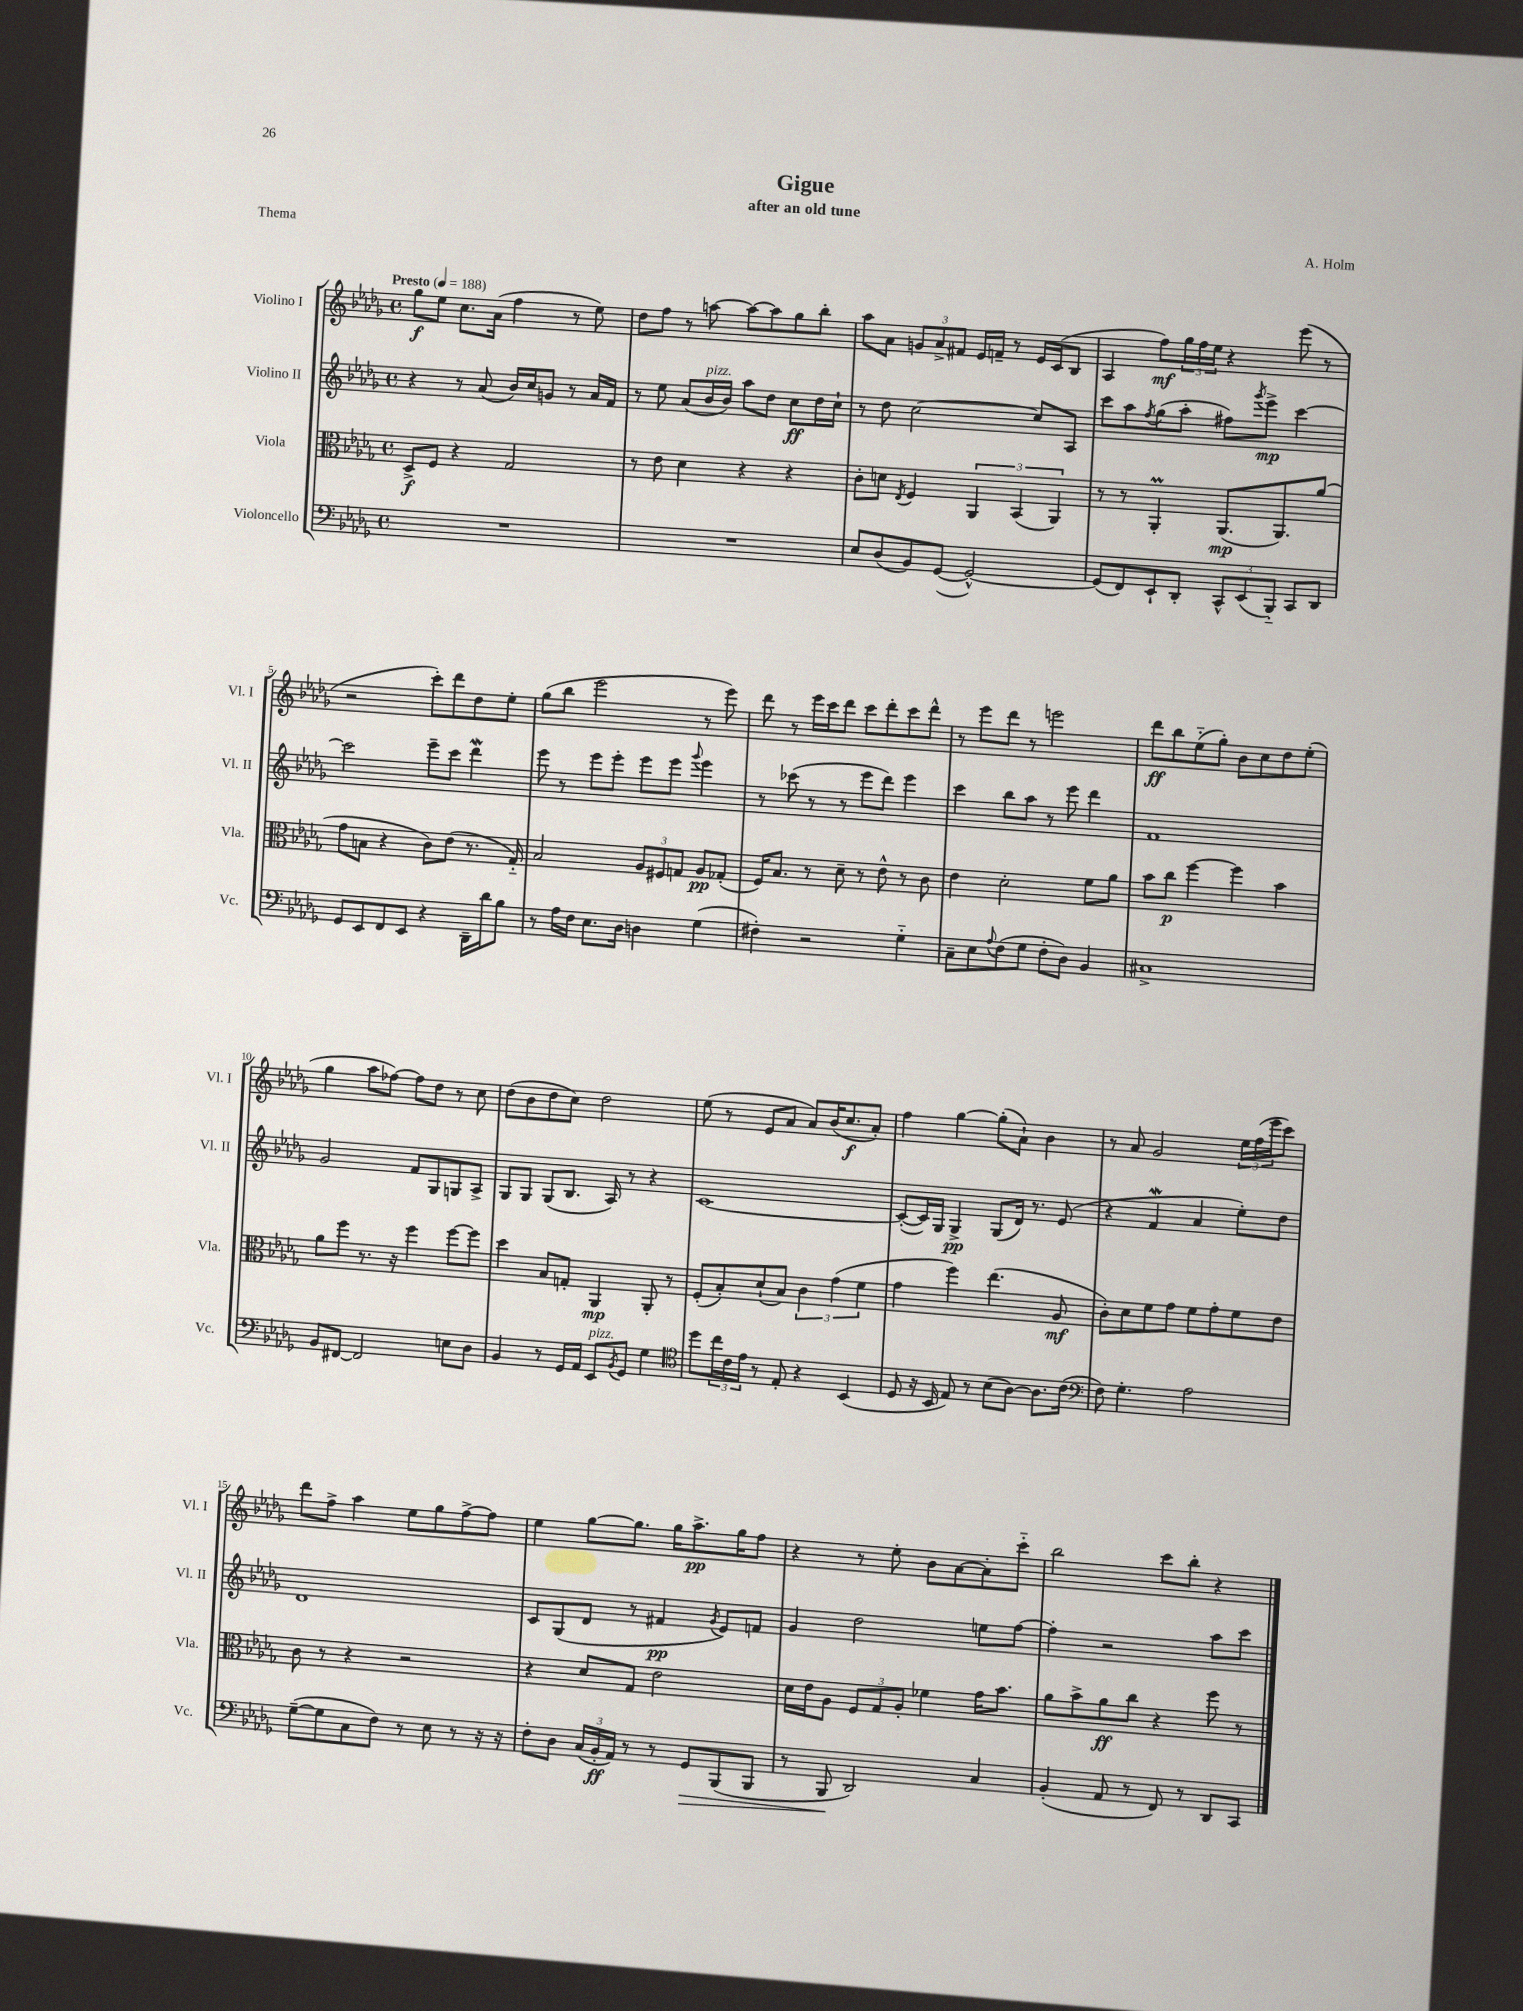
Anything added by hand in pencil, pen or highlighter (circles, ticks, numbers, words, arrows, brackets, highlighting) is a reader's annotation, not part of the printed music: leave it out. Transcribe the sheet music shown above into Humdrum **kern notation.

**kern	**dynam	**kern	**dynam	**kern	**dynam	**kern	**dynam
*part4	*part4	*part3	*part3	*part2	*part2	*part1	*part1
*staff4	*staff4	*staff3	*staff3	*staff2	*staff2	*staff1	*staff1
*I"Violoncello	*	*I"Viola	*	*I"Violino II	*	*I"Violino I	*
*I'Vc.	*	*I'Vla.	*	*I'Vl. II	*	*I'Vl. I	*
*clefF4	*	*clefC3	*	*clefG2	*	*clefG2	*
*k[b-e-a-d-g-]	*	*k[b-e-a-d-g-]	*	*k[b-e-a-d-g-]	*	*k[b-e-a-d-g-]	*
*M4/4	*	*M4/4	*	*M4/4	*	*M4/4	*
*met(c)	*	*met(c)	*	*met(c)	*	*met(c)	*
*MM188	*	*MM188	*	*MM188	*	*MM188	*
=1	=1	=1	=1	=1	=1	=1	=1
!	!	!	!	!	!	!LO:TX:a:B:t=Presto	!
1r	.	8D-^/L	f	4r	.	8gg-\L	f
.	.	8F/J	.	.	.	8ee-\J	.
.	.	4r	.	8r	.	8.cc\L	.
.	.	.	.	(8a-/	.	.	.
.	.	.	.	.	.	(16a-\Jk	.
.	.	2G-/	.	16b-/LL)	.	4ff\	.
.	.	.	.	16cc/J	.	.	.
.	.	.	.	8gn/J	.	.	.
.	.	.	.	8r	.	8r	.
.	.	.	.	16a-/LL	.	8ee-\)	.
.	.	.	.	16f/JJ	.	.	.
=2	=2	=2	=2	=2	=2	=2	=2
1r	.	8r	.	8r	.	8dd-\L	.
.	.	8e-\	.	8ee-\	.	8ff\J	.
.	.	4d-\	.	(8a-/L	.	8r	.
!	!	!	!	!LO:TX:a:i:t=pizz.	!	!	!
.	.	.	.	16b-/L	.	[8aan\	.
.	.	.	.	16b-/JJ)	.	.	.
.	.	4r	.	8aa-\L	.	8aa\L_	.
.	.	.	.	8dd-\J	.	8aa\]	.
.	.	4r	.	8cc\L	ff	8gg-\	.
.	.	.	.	16dd-\L	.	8bb-'\J	.
.	.	.	.	16cc`\JJ	.	.	.
=3	=3	=3	=3	=3	=3	=3	=3
8E-/L	.	8c'\L	.	8r	.	8aa-\L	.
(8D-/	.	8dn\J	.	8dd-\	.	8a-\J	.
.	.	8qE-/	.	.	.	.	.
8BB-/)	.	4F/	.	[2cc\	.	12gn/L	.
.	.	.	.	.	.	12a-^/	.
([8GG-/J	.	.	.	.	.	.	.
.	.	.	.	.	.	12f#X/J	.
2GG-^^/_)	.	6AA-/	.	.	.	16e-/LL	.
.	.	.	.	.	.	16fn~/JJ	.
.	.	.	.	.	.	8r	.
.	.	(6BB-/	.	.	.	.	.
.	.	.	.	8cc/L]	.	16e-/LL	.
.	.	.	.	.	.	(16c/J	.
.	.	6AA-/)	.	.	.	.	.
.	.	.	.	8A-/J	.	8B-/J	.
=4	=4	=4	=4	=4	=4	=4	=4
(8GG-/L]	.	8r	.	8ccc\L	.	4A-/	.
8FF/)	.	8r	.	8aa-\	.	.	.
.	.	.	.	8qff/	.	.	.
8EE-`/	.	4AA-M'/	.	(8gg-\	.	8ff\L)	mf
8DD-'/J	.	.	.	8aa-'\J	.	24gg-\L	.
.	.	.	.	.	.	24ff\	.
.	.	.	.	.	.	24ee-\JJ	.
12CC^^/L	.	(8.AA-/L	mp	8ff#X\L)	.	4r	.
(12EE-/	.	.	.	.	.	.	.
.	.	.	.	8qggg-/	.	.	.
.	.	.	.	8eee-^\J	mp	.	.
12BBB-/J)	.	.	.	.	.	.	.
.	.	8.AA-/)	.	.	.	.	.
8CC/L	.	.	.	[4ccc\	.	(8eee-\	.
8DD-/J	.	(8a-/J	.	.	.	8r	.
!!LO:LB:g=z
=5	=5	=5	=5	=5	=5	=5	=5
8GG-/L	.	8g-\L	.	2ccc\]	.	2r	.
8EE-/	.	8Bn\J	.	.	.	.	.
8FF/	.	4r	.	.	.	.	.
8EE-/J	.	.	.	.	.	.	.
4r	.	8c\L)	.	8eee-~\L	.	8ccc'\L)	.
.	.	(8e-\J	.	8ccc\J	.	8ddd-\	.
16DD-~\LL	.	8.r	.	4ddd-w\	.	8dd-\	.
16d-\J	.	.	.	.	.	.	.
8B-\J	.	.	.	.	.	8ee-'\J	.
.	.	16G-/)	.	.	.	.	.
=6	=6	=6	=6	=6	=6	=6	=6
8r	.	2B-/	.	8eee-\	.	(8gg-\L	.
16A-\LL	.	.	.	8r	.	8bb-\J	.
16F\JJ	.	.	.	.	.	.	.
8.E-\L	.	.	.	8eee-\L	.	2eee-\	.
.	.	.	.	8eee-'\J	.	.	.
16D-\Jk	.	.	.	.	.	.	.
4Dn\	.	12A-/L	.	8eee-\L	.	.	.
.	.	12F#X/	.	.	.	.	.
.	.	.	.	8eee-\J	.	.	.
.	.	12Gn/J	.	.	.	.	.
.	.	.	.	8qqggg-/	.	.	.
(4G-\	.	8A-/L	pp	4eee-\	.	8r	.
.	.	(8G-X'/J	.	.	.	8eee-\)	.
=7	=7	=7	=7	=7	=7	=7	=7
4F#X'\)	.	16F/KL)	.	8r	.	8ddd-\	.
.	.	8.B-/J	.	.	.	.	.
.	.	.	.	(8ccc-X\	.	8r	.
2r	.	8r	.	8r	.	16eee-\LL	.
.	.	.	.	.	.	16ccc\J	.
.	.	8d-~\	.	8r	.	8ddd-\J	.
.	.	8r	.	8eee-\L	.	8ccc\L	.
.	.	8e-^^\	.	8ddd-\J)	.	8ddd-'\	.
4G-\	.	8r	.	4eee-\	.	8ccc\	.
.	.	8c\	.	.	.	8ddd-^^\J	.
=8	=8	=8	=8	=8	=8	=8	=8
8C~\L	.	4e-\	.	4ccc\	.	8r	.
8E-\	.	.	.	.	.	8eee-\L	.
8qqA-/	.	.	.	.	.	.	.
(8F\	.	2d-'\	.	8bb-\L	.	8ddd-\J	.
8G-\J	.	.	.	8aa-\J	.	8r	.
8F'\L	.	.	.	8r	.	2eeen\	.
8D-\J)	.	.	.	8eee-\	.	.	.
4BB-/	.	8f\L	.	4ddd-\	.	.	.
.	.	8a-\J	.	.	.	.	.
=9	=9	=9	=9	=9	=9	=9	=9
1C#X^	.	8b-\L	.	1f	.	8ddd-\L	ff
.	.	8cc\J	p	.	.	8bb-\	.
.	.	[4ff\	.	.	.	(8ee-\	.
.	.	.	.	.	.	8gg-'\J)	.
.	.	4ff\]	.	.	.	8b-\L	.
.	.	.	.	.	.	8cc\	.
.	.	4b-\	.	.	.	8dd-\	.
.	.	.	.	.	.	(8ee-'\J	.
!!LO:LB:g=z
=10	=10	=10	=10	=10	=10	=10	=10
8BB-/L	.	8a-\L	.	2g-/	.	4gg-\	.
[8FF#X/J	.	8ff\J	.	.	.	.	.
2FF#/]	.	8.r	.	.	.	8aa-\L	.
.	.	.	.	.	.	[8ff-X\J)	.
.	.	16r	.	.	.	.	.
.	.	4ff\	.	8f/L	.	8ff-\L]	.
.	.	.	.	8G-/	.	8dd-\J	.
8En\L	.	[8ff\L	.	8Gn/	.	8r	.
8D-\J	.	8ff\J]	.	8A-^/J	.	8cc\	.
=11	=11	=11	=11	=11	=11	=11	=11
4BB-/	.	4dd-\	.	8G-/L	.	(8dd-\L	.
.	.	.	.	8G-/J	.	8b-\	.
8r	.	8B-/L	.	(8G-/L	.	8dd-\	.
16GG-/LL	.	8Gn'/J	.	8.B-/J	.	8cc\J)	.
16AA-/JJ	.	.	.	.	.	.	.
!LO:TX:a:i:t=pizz.	!	!	!	!	!	!	!
8EE-/L	.	4AA-/	mp	.	.	2dd-\	.
.	.	.	.	16A-/)	.	.	.
8qBB-/	.	.	.	.	.	.	.
8GG-/J	.	.	.	8r	.	.	.
4G-\	.	8AA-'/	.	4r	.	.	.
.	.	8r	.	.	.	.	.
=12	=12	=12	=12	=12	=12	=12	=12
*clefC4	*	*	*	*	*	*	*
8dd-\L	.	(8F'/L	.	[1c	.	(8ee-\	.
24cc\L	.	8B-'/)	.	.	.	8r	.
24c\	.	.	.	.	.	.	.
24e-\JJ	.	.	.	.	.	.	.
8r	.	(8d-`/	.	.	.	8e-/L	.
8E-'/	.	8B-/J)	.	.	.	8a-/J	.
4r	.	6c\	.	.	.	8a-/L)	.
.	.	.	.	.	.	(16b-/K	.
.	.	(6g-\	.	.	.	.	.
.	.	.	.	.	.	8.cc/	f
(4BB-/	.	.	.	.	.	.	.
.	.	6f\	.	.	.	.	.
.	.	.	.	.	.	8a-'/J)	.
=13	=13	=13	=13	=13	=13	=13	=13
8D-/	.	4g-\	.	(8c'/L_	.	4ff\	.
16r	.	.	.	16c/L])	.	.	.
16BB-/	.	.	.	16G-/JJ	.	.	.
8E-/)	.	4ff\)	.	4G-^/	pp	[4gg-\	.
8r	.	.	.	.	.	.	.
(8B-\L	.	(4.ee-\	.	(8G-/L	.	(8gg-'\L]	.
[8A-\J)	.	.	.	16d-/Jk)	.	8a-`\J)	.
.	.	.	.	8.r	.	.	.
8.A-\L]	.	.	.	.	.	4b-\	.
.	.	8A-/	mf	(8e-/	.	.	.
(16c\Jk	.	.	.	.	.	.	.
=14	=14	=14	=14	=14	=14	=14	=14
*clefF4	*	*	*	*	*	*	*
8F\)	.	8c'\L)	.	4r	.	8r	.
4.G-'\	.	8d-\	.	.	.	8a-/	.
.	.	8f\	.	4fW/	.	2g-/	.
.	.	8g-\J	.	.	.	.	.
2A-\	.	8f\L	.	4a-/	.	.	.
.	.	8g-'\	.	.	.	.	.
.	.	8f\	.	8ee-'\L)	.	24ee-\LL	.
.	.	.	.	.	.	(24ff\	.
.	.	.	.	.	.	24eee-\J	.
.	.	8e-\J	.	8dd-\J	.	8ccc\J)	.
!!LO:LB:g=z
=15	=15	=15	=15	=15	=15	=15	=15
([8G-~\L	.	8c\	.	1d-	.	8ddd-\L	.
8G-\]	.	8r	.	.	.	8ff^\J	.
8C\	.	4r	.	.	.	4aa-\	.
8F\J)	.	.	.	.	.	.	.
8r	.	2r	.	.	.	8ee-\L	.
8E-\	.	.	.	.	.	8gg-\	.
8r	.	.	.	.	.	[8ff^\	.
16r	.	.	.	.	.	8ff\J]	.
16r	.	.	.	.	.	.	.
=16	=16	=16	=16	=16	=16	=16	=16
8F'\L	.	4r	.	8c/L	.	4ee-\	.
8D-\J	.	.	.	(8G-/	.	.	.
(24C/LL	.	8d-/L	.	8d-/J	.	[8gg-\L	.
24BB-'/	ff	.	.	.	.	.	.
24AA-/JJ)	.	.	.	.	.	.	.
8r	.	8G-/J	.	8r	.	8.gg-\J]	.
8r	.	2e-\	.	4f#X/	pp	.	.
.	.	.	.	.	.	16gg-\KL	.
!	!LO:HP:b	!	!	!	!	!	!
8GG-/L	>	.	.	.	.	8.aa-^\	pp
.	.	.	.	8qg-/	.	.	.
(8BBB-/	.	.	.	8e-/L)	.	.	.
.	.	.	.	.	.	16gg-\K	.
8BBB-/J	.	.	.	8fn/J	.	8ff\J	.
=17	=17	=17	=17	=17	=17	=17	=17
8r	.	16d-\LL	.	4g-/	.	4r	.
.	.	16e-\J	.	.	.	.	.
8BBB-/	.	8A-\J	.	.	.	.	.
2DD-/)	]	12F/L	.	2dd-\	.	8r	.
.	.	12G-/	.	.	.	.	.
.	.	.	.	.	.	8ee-'\	.
.	.	12A-'/J	.	.	.	.	.
.	.	4f-X\	.	.	.	8b-\L	.
.	.	.	.	.	.	[8a-\	.
4C/	.	16g-\KL	.	8een\L	.	8a-'\]	.
.	.	8.b-\J	.	.	.	.	.
.	.	.	.	[8ff\J	.	8ccc\J	.
=18	=18	=18	=18	=18	=18	=18	=18
(4BB-'/	.	8a-\L	.	4ff'\]	.	2bb-\	.
.	.	8b-^\	.	.	.	.	.
8AA-/	.	8a-\	ff	2r	.	.	.
8r	.	8cc\J	.	.	.	.	.
8FF/)	.	4r	.	.	.	8ccc\L	.
8r	.	.	.	.	.	8bb-'\J	.
8DD-/L	.	8ff\	.	8aa-\L	.	4r	.
8CC/J	.	8r	.	8ccc\J	.	.	.
==	==	==	==	==	==	==	==
*-	*-	*-	*-	*-	*-	*-	*-
